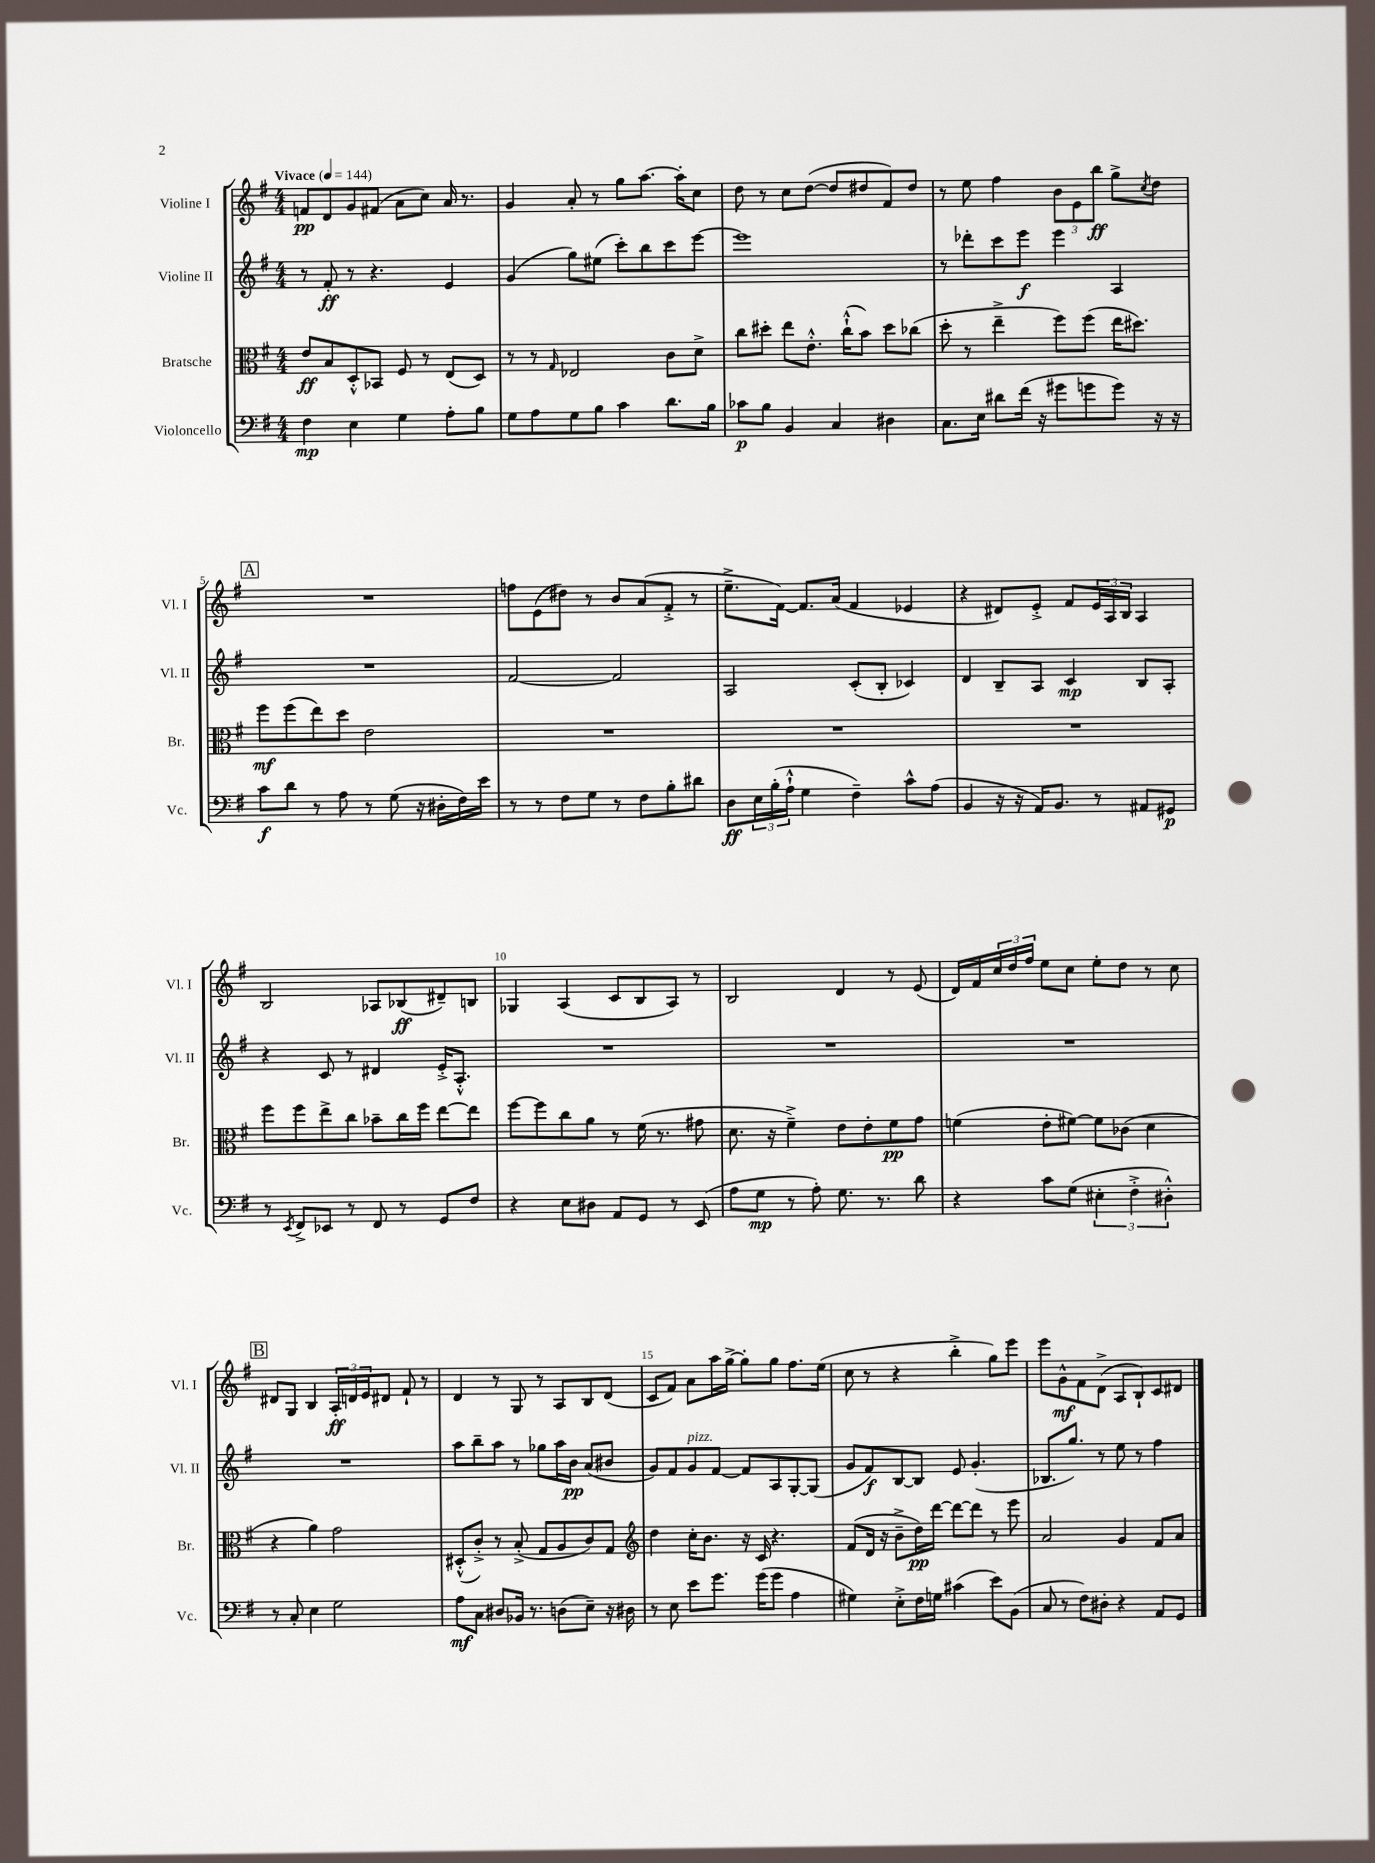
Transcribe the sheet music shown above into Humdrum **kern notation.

**kern	**dynam	**kern	**dynam	**kern	**dynam	**kern	**dynam
*part4	*part4	*part3	*part3	*part2	*part2	*part1	*part1
*staff4	*staff4	*staff3	*staff3	*staff2	*staff2	*staff1	*staff1
*I"Violoncello	*	*I"Bratsche	*	*I"Violine II	*	*I"Violine I	*
*I'Vc.	*	*I'Br.	*	*I'Vl. II	*	*I'Vl. I	*
*clefF4	*	*clefC3	*	*clefG2	*	*clefG2	*
*k[f#]	*	*k[f#]	*	*k[f#]	*	*k[f#]	*
*M4/4	*	*M4/4	*	*M4/4	*	*M4/4	*
*MM144	*	*MM144	*	*MM144	*	*MM144	*
=1	=1	=1	=1	=1	=1	=1	=1
!	!	!	!	!	!	!LO:TX:a:B:t=Vivace	!
4F#\	mp	8e/L	ff	8r	.	8fn/L	pp
.	.	8B/	.	8f#'/	ff	8d/	.
4E\	.	8D'^^/	.	8r	.	8g/	.
.	.	8BB-X/J	.	4.r	.	(8f#X/J	.
4G\	.	8F#/	.	.	.	8a\L	.
.	.	8r	.	.	.	8cc\J)	.
8A'\L	.	(8E/L	.	4e/	.	16a/	.
.	.	.	.	.	.	8.r	.
8B\J	.	8D/J)	.	.	.	.	.
=2	=2	=2	=2	=2	=2	=2	=2
8G\L	.	8r	.	(4g/	.	4g/	.
8A\	.	8r	.	.	.	.	.
.	.	16qqG/	.	.	.	.	.
8G\	.	2E-X/	.	8gg\L)	.	8a'/	.
8B\J	.	.	.	(8ee#X\J	.	8r	.
4c\	.	.	.	8ccc'\L)	.	8gg\L	.
.	.	.	.	8bb\	.	[8.aa\J	.
8.d\L	.	8c\L	.	8ccc\	.	.	.
.	.	.	.	.	.	16aa'\KL]	.
.	.	8d^\J	.	[8eee\J	.	8cc\J	.
16B\Jk	.	.	.	.	.	.	.
=3	=3	=3	=3	=3	=3	=3	=3
8c-X\L	p	8cc\L	.	1eee]	.	8dd\	.
8B\J	.	8dd#X'\J	.	.	.	8r	.
4BB/	.	8ee\L	.	.	.	8cc\L	.
.	.	8.e'^^\J	.	.	.	([8dd\J	.
4C/	.	.	.	.	.	8dd/L]	.
.	.	(16cc`^^\KL	.	.	.	.	.
.	.	8b\J)	.	.	.	8dd#X/	.
4D#X\	.	8dd#\L	.	.	.	8f#/)	.
.	.	(8cc-X\J	.	.	.	8dd#/J	.
=4	=4	=4	=4	=4	=4	=4	=4
8.C\L	.	8dd'\	.	8r	.	8r	.
.	.	8r	.	8ddd-X'\L	.	8ee\	.
16E\Jk	.	.	.	.	.	.	.
8d#X\L	.	4ee~^\	.	8ccc\	.	4ff#\	.
(16f#\Jk	.	.	.	8eee\J	f	.	.
16r	.	.	.	.	.	.	.
8g#X\L	.	8ff#\L)	.	4eee\	.	12b\L	.
.	.	.	.	.	.	12e\	.
8gn\	.	(8ff#\J	.	.	.	.	.
.	.	.	.	.	.	12bb\J	ff
8g\J)	.	16ee\KL	.	4A/	.	8gg^\L	.
.	.	8.dd#X\J)	.	.	.	.	.
.	.	.	.	.	.	8qcc/	.
16r	.	.	.	.	.	8dd\J	.
16r	.	.	.	.	.	.	.
!!LO:LB:g=z
!!LO:REH:place=s1:t=A
=5	=5	=5	=5	=5	=5	=5	=5
8c\L	f	8ff#\L	mf	1r	.	1r	.
8d\J	.	(8ff#\	.	.	.	.	.
8r	.	8ee\)	.	.	.	.	.
8A\	.	8dd\J	.	.	.	.	.
8r	.	2e\	.	.	.	.	.
(8G\	.	.	.	.	.	.	.
16r	.	.	.	.	.	.	.
16D#X'\LL	.	.	.	.	.	.	.
16F#\)	.	.	.	.	.	.	.
16e\JJ	.	.	.	.	.	.	.
=6	=6	=6	=6	=6	=6	=6	=6
8r	.	1r	.	[2f#/	.	8ffn\L	.
8r	.	.	.	.	.	(8e\	.
8F#\L	.	.	.	.	.	8dd#X\J)	.
8G\J	.	.	.	.	.	8r	.
8r	.	.	.	2f#/]	.	8b/L	.
8F#\L	.	.	.	.	.	(8a/	.
8B'\	.	.	.	.	.	8f#'^/J	.
8d#X\J	.	.	.	.	.	8r	.
=7	=7	=7	=7	=7	=7	=7	=7
8D\L	ff	1r	.	2A/	.	8.ee~^\L	.
24E\L	.	.	.	.	.	.	.
(24B'\	.	.	.	.	.	.	.
.	.	.	.	.	.	[16f#\Jk)	.
24A`^^\JJ	.	.	.	.	.	.	.
4G\	.	.	.	.	.	8.f#/L]	.
.	.	.	.	.	.	(16a/Jk	.
4F#~\)	.	.	.	(8c'/L	.	4f#/	.
.	.	.	.	8B'/J	.	.	.
8c^^\L	.	.	.	4c-X/)	.	4e-X/	.
(8A\J	.	.	.	.	.	.	.
=8	=8	=8	=8	=8	=8	=8	=8
4BB/	.	1r	.	4d/	.	4r	.
16r	.	.	.	8B~/L	.	8d#X/L)	.
16r	.	.	.	.	.	.	.
16AA/KL)	.	.	.	8A/J	.	8e'^/J	.
8.BB/J	.	.	.	.	.	.	.
.	.	.	.	4c/	mp	8f#/L	.
8r	.	.	.	.	.	24e/L	.
.	.	.	.	.	.	24A/	.
.	.	.	.	.	.	24B/JJ	.
8AA#X/L	.	.	.	8B/L	.	4A/	.
8GG#X/J	p	.	.	8A'/J	.	.	.
!!LO:LB:g=z
=9	=9	=9	=9	=9	=9	=9	=9
8r	.	8ff#\L	.	4r	.	2B/	.
8qEE/	.	.	.	.	.	.	.
8FF#^/L	.	8ff#\	.	.	.	.	.
8EE-X/J	.	8ee^\	.	8c/	.	.	.
8r	.	8cc\J	.	8r	.	.	.
8FF#/	.	8b-X~\L	.	4d#X/	.	8A-X/L	.
8r	.	16cc\L	.	.	.	(8B-X/	ff
.	.	16ff#\JJ	.	.	.	.	.
8GG/L	.	[8ee\L	.	16e'^/KL	.	8d#X~/)	.
.	.	.	.	8.A'^^/J	.	.	.
8F#/J	.	8ee\J]	.	.	.	8Bn/J	.
=10	=10	=10	=10	=10	=10	=10	=10
4r	.	[8ff#\L	.	1r	.	4G-X/	.
.	.	8ff#\]	.	.	.	.	.
8E\L	.	8cc\	.	.	.	(4A/	.
8D#X\J	.	8a\J	.	.	.	.	.
8AA/L	.	8r	.	.	.	8c/L	.
8GG/J	.	(16f#\	.	.	.	8B/	.
.	.	8.r	.	.	.	.	.
8r	.	.	.	.	.	8A/J)	.
(8EE/	.	8g#X\	.	.	.	8r	.
=11	=11	=11	=11	=11	=11	=11	=11
8A\L	.	8.d\	.	1r	.	2B/	.
8G\J	mp	.	.	.	.	.	.
.	.	16r	.	.	.	.	.
8r	.	4f#~^\)	.	.	.	.	.
8A'\)	.	.	.	.	.	.	.
8.G\	.	8e\L	.	.	.	4d/	.
.	.	8e'\	.	.	.	.	.
8.r	.	.	.	.	.	.	.
.	.	8f#\	pp	.	.	8r	.
8d\	.	8g\J	.	.	.	(8e/	.
=12	=12	=12	=12	=12	=12	=12	=12
4r	.	(4fn\	.	1r	.	16d/LL)	.
.	.	.	.	.	.	16f#/	.
.	.	.	.	.	.	24cc/	.
.	.	.	.	.	.	24dd/	.
.	.	.	.	.	.	24ff#/JJ	.
8c\L	.	8e'\L	.	.	.	8ee\L	.
(8G\J	.	[8f#X\J)	.	.	.	8cc\J	.
6E#X'\	.	8f#\L]	.	.	.	8ee'\L	.
.	.	(8c-X\J	.	.	.	8dd\J	.
6F#'^\	.	.	.	.	.	.	.
.	.	4d\	.	.	.	8r	.
6D#X'^^\)	.	.	.	.	.	.	.
.	.	.	.	.	.	8cc\	.
!!LO:LB:g=z
!!LO:REH:place=s1:t=B
=13	=13	=13	=13	=13	=13	=13	=13
8r	.	4r	.	1r	.	8d#X/L	.
8C'/	.	.	.	.	.	8G/J	.
4E\	.	4a\)	.	.	.	4B/	.
2G\	.	2g\	.	.	.	24A'/LL	ff
.	.	.	.	.	.	24dn/	.
.	.	.	.	.	.	24e/J	.
.	.	.	.	.	.	8d#X/J	.
.	.	.	.	.	.	8f#`/	.
.	.	.	.	.	.	8r	.
=14	=14	=14	=14	=14	=14	=14	=14
8A\L	mf	(8D#X'^^/L	.	8aa\L	.	4d/	.
8C\J	.	8c'^/J)	.	8bb~\	.	.	.
8D#X/L	.	8r	.	8aa\J	.	8r	.
16BB-X/Jk	.	(8B'^/	.	8r	.	8G/	.
8.r	.	.	.	.	.	.	.
.	.	8G/L	.	8gg-X\L	.	8r	.
(8Dn\L	.	8A/	.	16aa\L	.	8A/L	.
.	.	.	.	16b\JJ	pp	.	.
8E~\J)	.	8c/)	.	(8a/L	.	8B/	.
16r	.	8G/J	.	8b#X/J	.	(8d/J	.
16D#X\	.	.	.	.	.	.	.
=15	=15	=15	=15	=15	=15	=15	=15
*	*	*clefG2	*	*	*	*	*
8r	.	4dd\	.	8g/L)	.	8c/L	.
8E\	.	.	.	8f#/	.	8f#/J)	.
!	!	!	!	!LO:TX:a:i:t=pizz.	!	!	!
8e\L	.	16cc'\KL	.	8g/	.	8a\L	.
.	.	8.b\J	.	.	.	.	.
8.g\J	.	.	.	[8f#/J	.	16aa\L	.
.	.	.	.	.	.	[16gg^\JJ	.
.	.	16r	.	8f#/L]	.	8gg'\L]	.
(16g\KL	.	16c/	.	.	.	.	.
8g\J	.	4.r	.	8A/	.	8gg\J	.
4A\	.	.	.	[8G'/	.	8.ff#\L	.
.	.	.	.	(8G/J]	.	.	.
.	.	.	.	.	.	(16ee\Jk	.
=16	=16	=16	=16	=16	=16	=16	=16
4G#X\)	.	(8f#/L	.	8g/L	.	8cc\	.
.	.	16d/Jk	.	8f#/)	f	8r	.
.	.	16r	.	.	.	.	.
8E'^\L	.	8b~^\L	.	[8B/	.	4r	.
16F#\L	.	16dd\L)	pp	8B/J]	.	.	.
16Gn\JJ	.	[16ddd\JJ	.	.	.	.	.
(4c#X\	.	8ddd\L_	.	8e/	.	4bb'^\	.
.	.	8ddd\J]	.	(4.g'/	.	.	.
8e\L)	.	8r	.	.	.	8gg\L)	.
(8BB\J	.	8eee\	.	.	.	8eee\J	.
=17	=17	=17	=17	=17	=17	=17	=17
8C/	.	2a/	.	8.B-X/L	.	8eee\L	.
8r	.	.	.	.	.	8g^^\	mf
.	.	.	.	8.gg/J)	.	.	.
8F#\L)	.	.	.	.	.	8f#\	.
8D#X'\J	.	.	.	8r	.	(8d^\J	.
4r	.	4g/	.	8ee\	.	8A/L	.
.	.	.	.	8r	.	8B`/)	.
8AA/L	.	8f#/L	.	4ff#\	.	8c/	.
8GG/J	.	8a/J	.	.	.	8d#X/J	.
==	==	==	==	==	==	==	==
*-	*-	*-	*-	*-	*-	*-	*-
